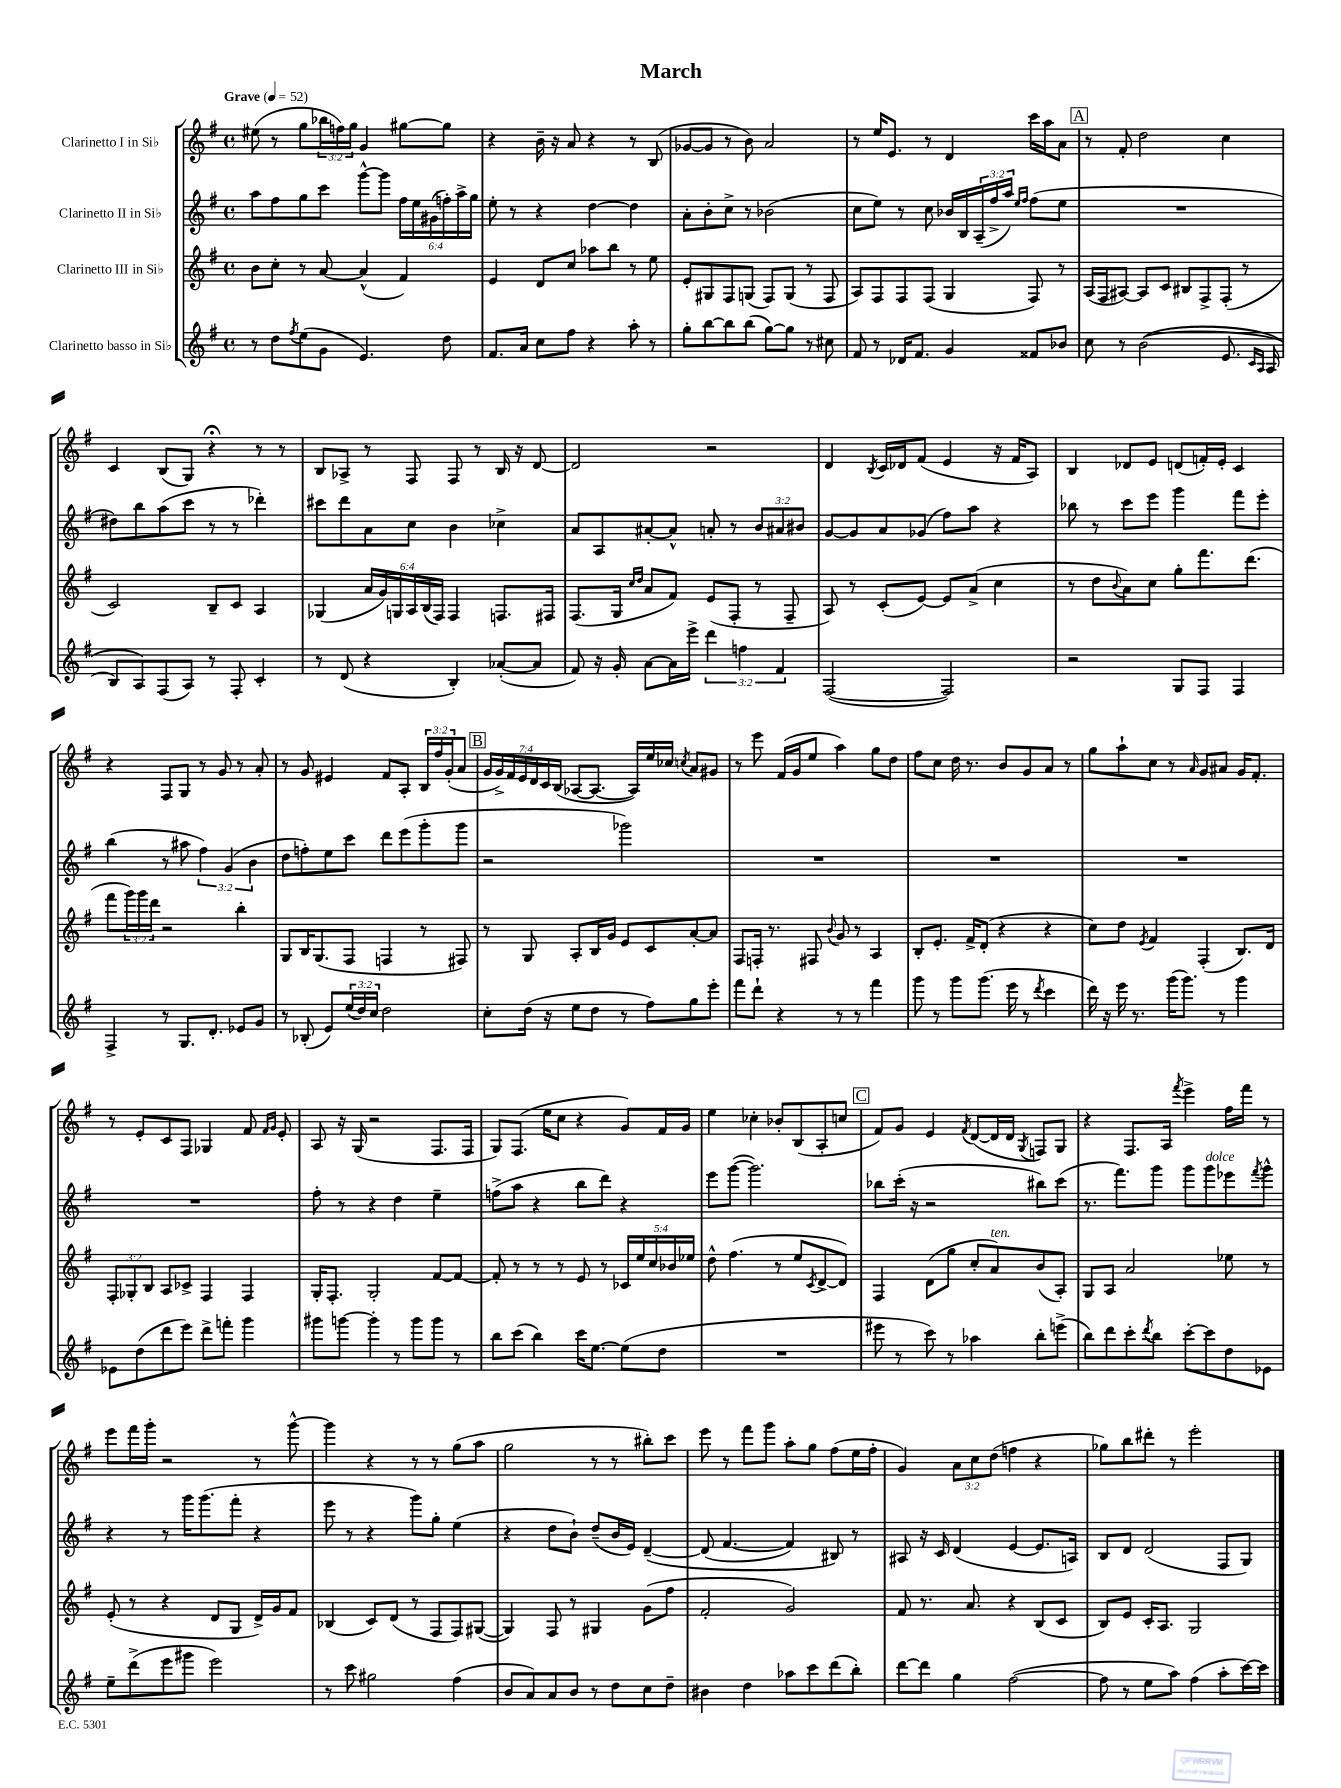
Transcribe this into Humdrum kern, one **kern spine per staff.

**kern	**kern	**kern	**kern
*staff4	*staff3	*staff2	*staff1
*clefG2	*clefG2	*clefG2	*clefG2
*k[f#]	*k[f#]	*k[f#]	*k[f#]
*M4/4	*M4/4	*M4/4	*M4/4
*met(c)	*met(c)	*met(c)	*met(c)
*MM52	*MM52	*MM52	*MM52
8r	8b	8aa	(8ee#
8dd	8cc'	8ff#	8r
8qff#	.	.	.
(8ee	8r	8gg	8gg
8g	[8a	8ccc	24bb-
.	.	.	24ff)
.	.	.	24gg
4.e)	(4a^^]	[8ggg^^	4g
.	.	8ggg]	.
.	4f#)	24ff#	[8gg#
.	.	24ee	.
.	.	(24g#	.
8dd	.	24ff')	8gg#]
.	.	24aa^	.
.	.	24gg	.
=	=	=	=
8.f#	4e	8ee'	4r
.	.	8r	.
16a	.	.	.
8cc	8d	4r	16b~
.	.	.	16r
8ff#	8cc	.	8a
4r	8aa-	[4dd	4r
.	8bb	.	.
8aa'	8r	4dd]	8r
8r	8ee	.	(8B
=	=	=	=
8gg'	8e'	8a'	[8g-
[8bb	8G#	8b'	8g-]
8bb]	8F#	8cc^	8r
(8bb	(8G	8r	8b)
[8gg)	8F#)	(2b-	2a
8gg]	(8G	.	.
8r	8r	.	.
8cc#	8F#	.	.
=	=	=	=
8f#	8A)	8cc	8r
8r	8F#	8ee)	16ee
.	.	.	8.e
16d-	8F#	8r	.
8.f#	.	.	.
.	(8F#	8cc	8r
4g	4G	16b-	4d
.	.	16B	.
.	.	(24A~	.
.	.	24ff#^	.
.	.	24aa)	.
.	.	16qqee	.
.	.	16qqff#	.
8f##	8F#)	(8ff#	16ccc
.	.	.	16aa
8b-	8r	8ee	8a
=	=	=	=
8cc	(16A	1r	8r
.	16F#	.	.
8r	[8A#)	.	8f#'
&((2b	8A#]	.	2dd
.	8c	.	.
.	8B#	.	.
.	8F#^	.	.
8.e	(8F#'	.	4cc
.	8r	.	.
16qqc	.	.	.
16qqA	.	.	.
16A	.	.	.
=	=	=	=
8B)	2c)	8dd#)	4c
8A&)	.	8bb	.
(8F#	.	(8aa	(8B
8A)	.	8ccc	8G)
8r	8B~	8r	4r;
8F#'	8c	8r	.
4c'	4A	4ddd-')	8r
.	.	.	8r
=	=	=	=
8r	(4G-	8ccc#	8B
(8d	.	8ddd	8A-^
4r	24a	8a	8r
.	24g)	.	.
.	24G	.	.
.	24A	8cc	8F#
.	(24B	.	.
.	24F#)	.	.
4B')	4F#	4b	8F#
.	.	.	8r
([8a-'	8.F	4cc-^	16B
.	.	.	16r
8a-]	.	.	[8d
.	16F#	.	.
=	=	=	=
8f#)	(8.F#	8a	2d]
16r	.	8A	.
16g'	16G	.	.
.	16qqcc	.	.
.	16qqdd	.	.
[8a	8a	[8a#'	.
16a]	8f#)	8a#^^]	.
16eee^	.	.	.
6ddd	(8e	8a'	2r
.	8F#'	8r	.
6ff	.	.	.
.	8r	12b	.
6f#	.	12a#	.
.	8F#~	.	.
.	.	12b#	.
=	=	=	=
([2F#	8A)	[8g	4d
.	8r	8g]	.
.	.	.	8qB
.	(8c'	8a	16c
.	.	.	16d-
.	[8e)	(8g-	(8f#
2F#])	8e]	8ff#)	4e
.	(8a^	8aa	.
.	4cc	4r	16r
.	.	.	16f#
.	.	.	8A)
=	=	=	=
2r	8r	8bb-	4B
.	8dd	8r	.
.	8qqb	.	.
.	8a)	8ccc	8d-
.	8cc	8eee	8e
8G	8gg'	4ggg	(8d
8F#	8.fff#	.	16f')
.	.	.	16e'
4F#	.	8fff#	4c
.	(8.ddd	.	.
.	.	8eee'	.
=	=	=	=
4F#^	8fff#	(4bb	4r
.	24ggg)	.	.
.	24ggg	.	.
.	24ddd	.	.
8r	2r	8r	8F#
8.G	.	8aa#	8G
.	.	6ff#)	8r
8.d'	.	.	.
.	.	.	8g
.	.	(6g	.
8e-	4bb'	.	8r
.	.	6b	.
8g	.	.	8a'
=	=	=	=
8r	8G	8dd	8r
(8B-'	16B	8ff')	8g
.	(8.G	.	.
8e)	.	8ee	4e#
(24ee	8F#	8ccc	.
24dd)	.	.	.
24cc	.	.	.
2dd	4F	8ddd	8f#
.	.	(8eee	8A'
.	8r	8ggg'	24B
.	.	.	24ff#
.	.	.	(24g'
.	8F#)	8ggg	8a
=	=	=	=
8cc'	8r	2r	28g
.	.	.	28g^)
.	.	.	28f#
.	.	.	28e
(16dd	8G	.	.
.	.	.	28d
.	.	.	28c
16r	.	.	.
.	.	.	(28B
8ee	8A'	.	[8A-
8dd	16B	.	8.A-_
.	16g	.	.
8r	8e	2ggg-)	.
.	.	.	16A-])
8ff#)	8c	.	16ee
.	.	.	16cc-
.	.	.	8qcc
8gg	[8a'	.	8a
8eee'	8a]	.	8g#
=	=	=	=
8fff#	8F#	1r	8r
8ddd`	16F'	.	8eee
.	8.r	.	.
4r	.	.	(16f#
.	.	.	16g
.	8F#	.	8ee
.	8qqb	.	.
8r	8g	.	4aa)
8r	8r	.	.
4fff#	4A	.	8gg
.	.	.	8dd
=	=	=	=
8ggg	8B'	1r	8ff#
8r	8.e'	.	8cc
8ggg	.	.	16dd
.	16f#^	.	8.r
(8.ggg	(8d'	.	.
.	4r	.	8b
16eee	.	.	.
8r	.	.	8g
8qddd	.	.	.
4ccc	4r	.	8a
.	.	.	8r
=	=	=	=
16ddd)	8cc)	1r	8gg
16r	.	.	.
16eee	8dd	.	8aa`
8.r	.	.	.
.	8qe	.	.
.	4f#	.	8cc
(16ggg	.	.	8r
8.ggg)	.	.	.
.	.	.	16qqa
.	(4F#'	.	8g
8r	.	.	8a#
4ggg	8.B)	.	16g
.	.	.	8.f#'
.	16d	.	.
=	=	=	=
8e-	12F#'	1r	8r
.	12G-'	.	.
(8dd	.	.	8e'
.	12B	.	.
8ddd	8A	.	8c
8eee)	8c-^	.	8F#
8ddd^	4F#	.	4G-
8fff'	.	.	.
4ggg	4F#	.	8f#
.	.	.	16qqf#
.	.	.	16qqg
.	.	.	8e'
=	=	=	=
8ggg#	16G'	8ff#'	8A
.	8.F#'	.	.
[8ggg	.	8r	16r
.	.	.	(16G
4ggg']	2G'	4r	2r
8r	.	4dd	.
8ggg	.	.	.
8ggg	[8f#	4ee~	8.F#
8r	8f#_	.	.
.	.	.	16F#
=	=	=	=
8bb	8f#']	(8ff^	8G)
(8ccc	8r	8aa	(8.F#
4bb)	8r	4r	.
.	.	.	16ee
.	8r	.	8cc
16ccc	8e	8bb	4r
[8.ee	.	.	.
.	8r	8ddd)	.
(8ee]	20c-	4r	8g)
.	20ee	.	.
.	20cc	.	.
8dd	.	.	16f#
.	20b-	.	.
.	.	.	16g
.	20ee-	.	.
=	=	=	=
1r	8dd^^	8eee	4ee
.	(4.ff#	([8ggg	.
.	.	2.ggg])	4cc-'
.	8r	.	8b-'
.	8ee	.	(8B
.	8qc	.	.
.	[8d^	.	8A'
.	8d])	.	8cc
=	=	=	=
8eee#	4F#	8bb-	8f#)
8r	.	(16ccc'	8g
.	.	16r	.
8ccc)	(8d	2r	4e
8r	8gg	.	.
.	.	.	8qf#
4aa-	8cc'	.	([8d
.	8a)	.	16d]
.	.	.	16d
.	.	.	8qG
8bb'	(8b	8bb#)	8F)
(8eee^	8A')	(8ccc	8G
=	=	=	=
8bb)	8G	8.r	4r
8ddd	8A	.	.
.	.	8.fff#)	.
8ccc'	2a	.	8.F#
8qddd	.	.	.
8bb	.	8ggg	.
.	.	.	16A
.	.	.	8qfff#
[8ccc'	.	8ggg	4eee^
8ccc]	.	8ggg	.
8dd	8ee-	8eee-	16ff#
.	.	.	16fff#
.	.	8qfff#	.
8e-	8r	8ggg^^	8r
=	=	=	=
8ee~	(8e'	4r	8eee
(8ddd^	8r	.	16fff#
.	.	.	16ggg'
8eee	4r	8r	2r
8ggg#	.	16ggg	.
.	.	(8.ggg	.
2eee)	8d	.	.
.	8G	8fff#'	.
.	16d^)	4r	8r
.	16g	.	.
.	8f#	.	[8ggg^^
=	=	=	=
8r	(4B-	8eee	4ggg]
8ccc	.	8r	.
2gg#	8c)	4r	4r
.	(8d	.	.
.	8r	8ggg)	8r
.	8F#	8gg'	8r
(4ff#	8F#)	(4ee	(8gg
.	([8G#	.	8aa
=	=	=	=
8b	4G#])	4r	2gg
8a)	.	.	.
8a	8F#	8dd	.
8b	8r	8b`)	.
8r	4G#	(8dd~	8r
8dd	.	16b	8r
.	.	16e)	.
8cc	(8g	&([4d~	8bb#')
8dd~	8ff#	.	8ccc
=	=	=	=
4b#	2f#'	(8d]	8eee
.	.	[4.f#	8r
4dd	.	.	8fff#
.	.	.	8ggg
8aa-	2g)	4f#])	8aa'
8ccc	.	.	8gg
(8ddd	.	8B#&)	(8ff#
8bb')	.	8r	16ee
.	.	.	16ff#'
=	=	=	=
[8ddd	8f#	8A#	4g)
8ddd]	8.r	16r	.
.	.	16c	.
4gg	.	(4d	12a
.	8.a	.	.
.	.	.	12cc
.	.	.	(12dd
([2ff#	4r	[4e	4ff
.	(8B	8.e]	4r
.	8c	.	.
.	.	16A)	.
=	=	=	=
8ff#]	8B)	8B	8gg-)
8r	8e	8d	8bb
8ee	16c'	(2d	8ddd#'
.	8.A	.	.
8aa)	.	.	8r
(4ff#	2G	.	2eee'
8aa'	.	8F#	.
[16ccc)	.	8G)	.
16ccc]	.	.	.
==	==	==	==
*-	*-	*-	*-
